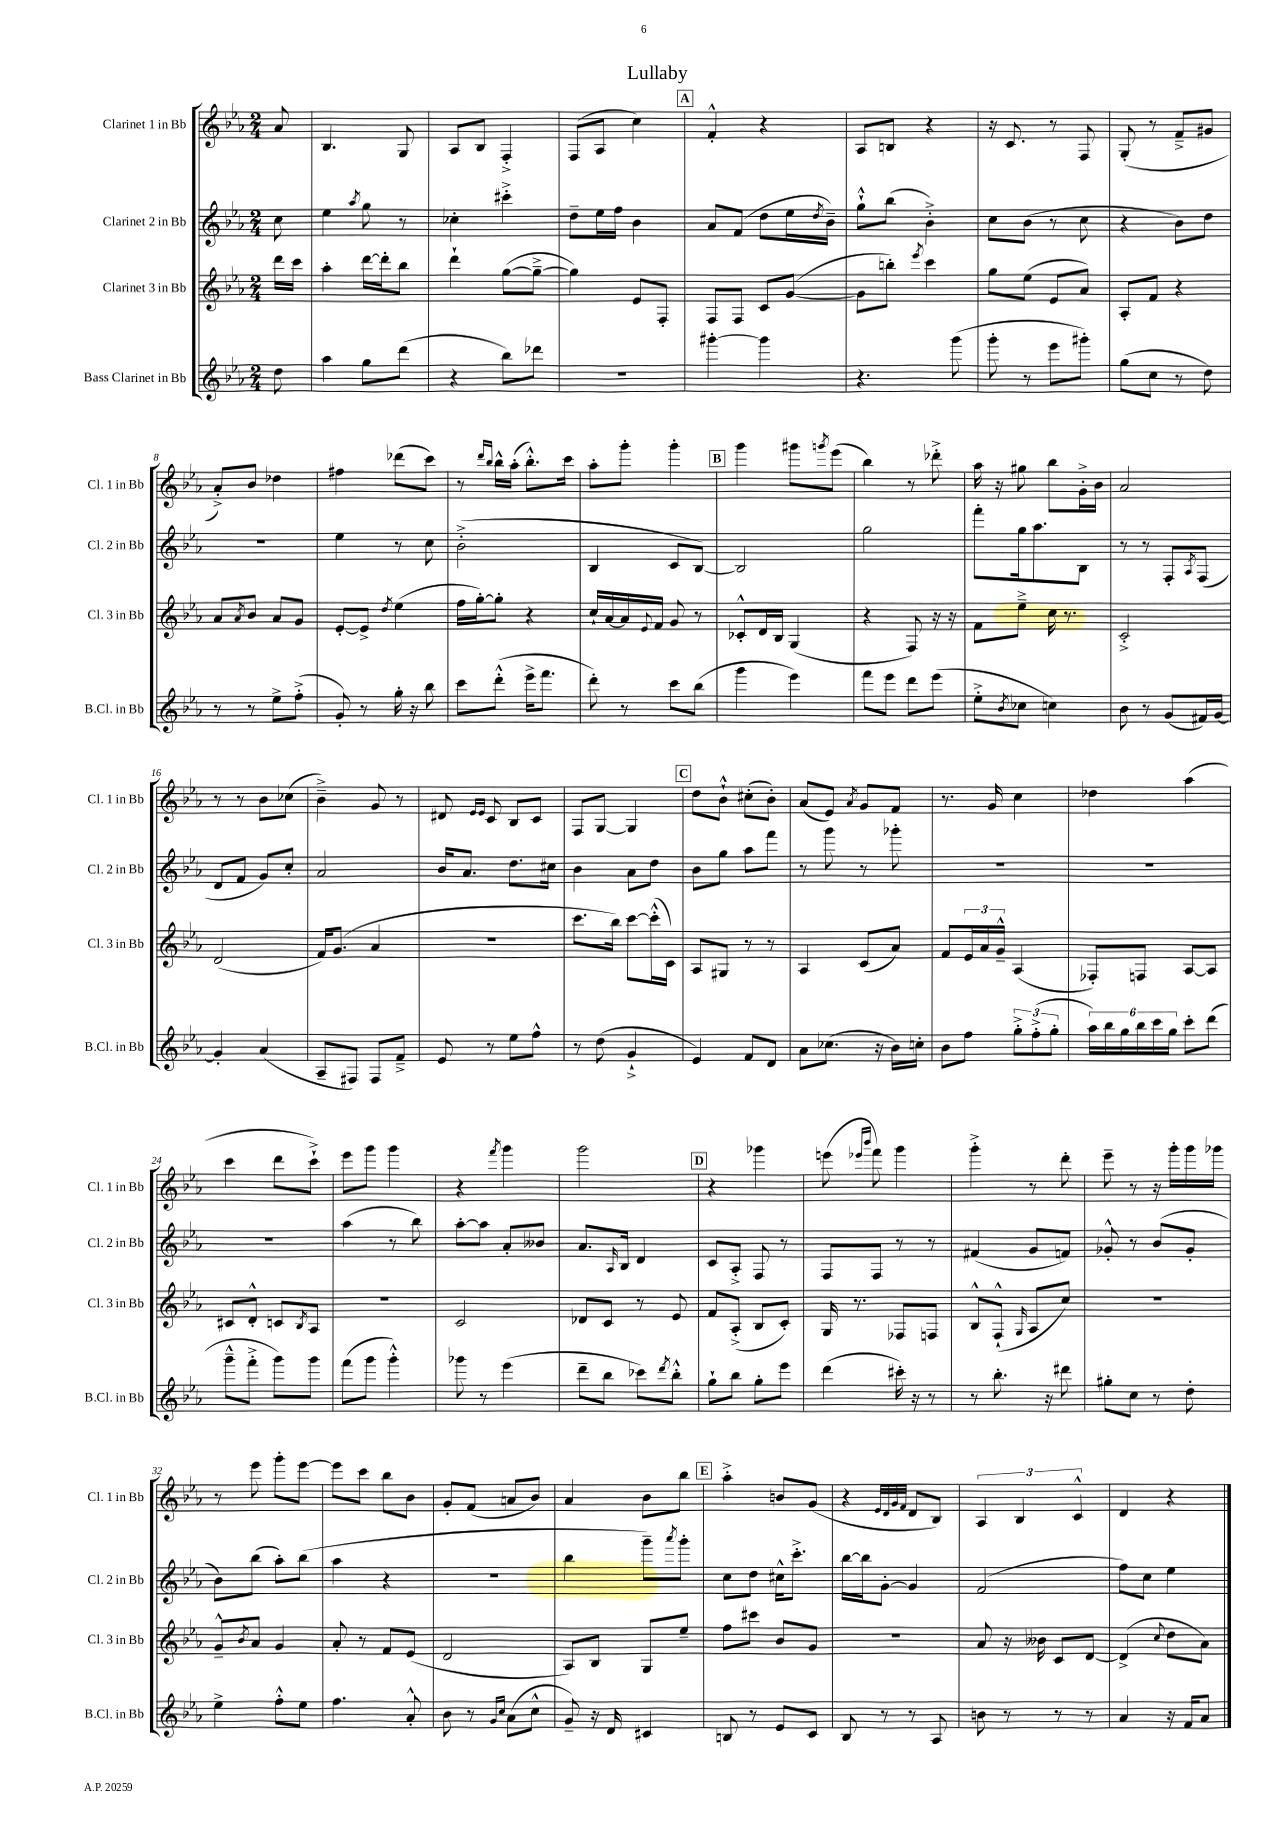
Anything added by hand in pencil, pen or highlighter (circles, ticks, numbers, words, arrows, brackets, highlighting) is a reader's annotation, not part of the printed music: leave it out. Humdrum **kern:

**kern	**kern	**kern	**kern
*part4	*part3	*part2	*part1
*staff4	*staff3	*staff2	*staff1
*I"Bass Clarinet in Bb	*I"Clarinet 3 in Bb	*I"Clarinet 2 in Bb	*I"Clarinet 1 in Bb
*I'B.Cl. in Bb	*I'Cl. 3 in Bb	*I'Cl. 2 in Bb	*I'Cl. 1 in Bb
*clefG2	*clefG2	*clefG2	*clefG2
*k[b-e-a-]	*k[b-e-a-]	*k[b-e-a-]	*k[b-e-a-]
*M2/4	*M2/4	*M2/4	*M2/4
=	=	=	=
8dd\	16ddd\LL	8cc\	8a-/
.	16ccc\JJ	.	.
=1	=1	=1	=1
4aa-\	4aa-'\	4ee-\	4.B-/
.	.	8qaa-/	.
8gg\L	[16ddd\LL	8gg\	.
.	16ddd'\J]	.	.
(8ddd\J	8bb-\J	8r	8G/
=2	=2	=2	=2
4r	4ddd`\	4cc-X'\	8A-/L
.	.	.	8B-/J
8bb-\L)	([8gg\L	4ccc#X'^\	4F'^/
8ddd-X\J	8gg~^\J_	.	.
=3	=3	=3	=3
2r	4gg\])	8dd~\L	(8F/L
.	.	16ee-\L	8A-/J
.	.	16ff\JJ	.
.	8e-/L	4b-\	4cc\)
.	8F'/J	.	.
!!LO:REH:place=s1:t=A
=4	=4	=4	=4
[4ggg#X'\	8F/L	8a-/L	4f'^^/
.	8F/J	(8f/J	.
4ggg#\]	8c/L	8dd\L	4r
.	([8g/J	16ee-\L	.
.	.	8qdd/	.
.	.	16b-~\JJ)	.
=5	=5	=5	=5
4.r	8g\L]	8gg`^^\L	8A-/L
.	8bbn'\J)	(8bb-\J	8Bn/J
.	8qeee-/	.	.
.	4ccc\	4b-'^\)	4r
(8ggg\	.	.	.
=6	=6	=6	=6
8ggg'\	8gg\L	8cc\L	16r
.	.	.	8.c/
8r	(8ee-\J	(8b-\J	.
8eee-\L	8e-/L	8r	8r
8ggg#X'\J)	8a-/J)	8cc\	8F/
=7	=7	=7	=7
(8gg\L	8A-'/L	4r	(8G'/
8cc\J	8f/J	.	8r
8r	4r	8b-\L)	8f~^/L
8dd\)	.	8dd\J	8g#X/J
!!LO:LB:g=z
=8	=8	=8	=8
8r	8a-/L	2r	8a-'^/L)
.	8qa-/	.	.
8r	8b-/J	.	8b-/J
8ee-^\L	8a-/L	.	4dd-X\
(8ff'^\J	8g/J	.	.
=9	=9	=9	=9
8g'/)	[8e-'/L	4ee-\	4ff#X\
8r	8e-^/J]	.	.
.	8qdd/	.	.
16gg'\	(4ee-\	8r	(8ddd-X\L
16r	.	.	.
8bb-\	.	8cc\	8ccc\J)
=10	=10	=10	=10
8ccc\L	16ff\LL	(2b-'^\	8r
.	[16gg'\J)	.	.
.	.	.	16qqddd/LL
.	.	.	16qqbb-/JJ
(8ddd'^^\J	8gg'\J]	.	16bb-^^\LL
.	.	.	(16aa-'\JJ
16eee-^\KL	4r	.	8.bb-'^^\L)
8.fff\J	.	.	.
.	.	.	16ccc\Jk
=11	=11	=11	=11
8ddd'\)	16cc`/LL	4B-/	8aa-'\L
.	[16a-/	.	.
8r	16a-/]	.	8ggg'\J
.	8qqe-/	.	.
.	16f/JJ	.	.
8ccc\L	8g/	8c/L	4ggg'\
(8bb-\J	8r	[8B-/J)	.
!!LO:REH:place=s1:t=B
=12	=12	=12	=12
4ggg\	8c-X'^^/L	2B-/]	4ggg\
.	16d/L	.	.
.	16B-/JJ	.	.
4eee-\)	(4G/	.	8ggg#X\L
.	.	.	8qgggn/
.	.	.	(8eee-\J
=13	=13	=13	=13
8fff\L	4r	2gg\	4bb-\)
8eee-\J	.	.	.
8ddd\L	8F/)	.	8r
(8eee-\J	16r	.	8ddd-X'^\
.	16r	.	.
=14	=14	=14	=14
8ee-'^\L	8f\L	8fff'\L	16aa-\
.	.	.	16r
8qb-/	.	.	.
8cc-X\J	8ee-~^\J	16gg\k	8gg#X\
.	.	8.aa-\	.
4ccn\)	16cc\	.	8bb-\L
.	8.r	.	.
.	.	8B-\J	16g'^\L
.	.	.	16b-\JJ
=15	=15	=15	=15
8b-\	2c'^/	8r	2a-/
8r	.	8r	.
(8g/L	.	8F'/L	.
.	.	8qA-/	.
16f#X/L)	.	(8F/J	.
[16g/JJ	.	.	.
!!LO:LB:g=z
=16	=16	=16	=16
4g'/]	(2d/	8d/L	8r
.	.	8f/J	8r
(4a-/	.	8g/L)	8b-\L
.	.	8cc'/J	(8cc-X\J
=17	=17	=17	=17
8A-~/L	16f/KL)	2a-/	4b-~^\)
.	(8.g/J	.	.
8F#X/J)	.	.	.
8F#/L	4a-/	.	8g/
8f~^/J	.	.	8r
=18	=18	=18	=18
8e-/	2r	16b-/KL	8d#X/
.	.	8.a-/J	.
.	.	.	16qqe-/LL
.	.	.	16qqe-/JJ
8r	.	.	8c/
8ee-\L	.	8.dd\L	8B-/L
8ff^^\J	.	.	8c/J
.	.	16cc#X\Jk	.
=19	=19	=19	=19
8r	8.ccc\L	4b-\	8F/L
(8dd\	.	.	[8G/J
.	16bb-\Jk)	.	.
4g`^/	[8ccc\L	8a-\L	4G/]
.	(16ccc'^^\L]	8dd\J	.
.	16c\JJ)	.	.
!!LO:REH:place=s1:t=C
=20	=20	=20	=20
4e-/)	8A-/L	8b-\L	8dd\L
.	8G#X/J	8gg\J	8b-`^^\J
8f/L	8r	8aa-\L	(8cc#X'\L
8d/J	8r	8fff\J	8b-'\J)
=21	=21	=21	=21
8a-\L	4A-/	8r	(8a-/L
(8.cc-X\J	.	8ggg\	8e-/J)
.	.	.	8qa-/
.	(8c/L	8r	8g/L
16r	.	.	.
16b-\LL)	8a-/J)	8ggg-X'\	8f/J
16ccn'\JJ	.	.	.
=22	=22	=22	=22
8b-\L	8f/L	2r	8.r
8ff\J	24e-/L	.	.
.	24a-/	.	.
.	.	.	16g/
.	24g~^^/JJ	.	.
12gg'^\L	(4A-/	.	4cc\
(12ff'^\	.	.	.
12gg'\J	.	.	.
=23	=23	=23	=23
24aa-\LL)	8F-X'/L)	2r	4dd-X\
24bb-\	.	.	.
24gg\	.	.	.
24bb-\	8Fn/J	.	.
24ccc\	.	.	.
24gg\JJ	.	.	.
8ccc'\L	[8A-/L	.	(4aa-\
(8ddd\J	8A-/J]	.	.
!!LO:LB:g=z
=24	=24	=24	=24
8ggg~^^\L	8c#X/L	2r	4ccc\
8fff'^\J	8d'^^/J	.	.
8ggg\L)	8cn/L	.	8ddd\L
.	8qB-/	.	.
8ggg\J	8A-/J	.	8ccc`^\J)
=25	=25	=25	=25
(8fff\L	2r	(4aa-\	8eee-\L
8ggg\J	.	.	8ggg\J
4ggg'^^\)	.	8r	4ggg\
.	.	8bb-\)	.
=26	=26	=26	=26
8ggg-X\	2c/	[8aa-'\L	4r
8r	.	8aa-\J]	.
.	.	.	8qfff/
(4eee-\	.	8a-'/L	4ggg\
.	.	8b--X/J	.
=27	=27	=27	=27
8ddd~\L	8d-X/L	8.a-/L	2ggg\
8bb-\J	8c/J	.	.
.	.	16qqA-/	.
.	.	16B-/Jk	.
8ccc-X\L)	8r	4d/	.
8qddd/	.	.	.
8bb-'^^\J	8e-/	.	.
!!LO:REH:place=s1:t=D
=28	=28	=28	=28
8gg`\L	8f/L	8c/L	4r
8bb-\J	(8A-'^/J	8A-'^/J	.
8gg'\L	8B-/L	8F/	4ggg-X\
8eee-\J	8c'/J)	8r	.
=29	=29	=29	=29
(4ddd\	16G/	8F/L	(8eeen\
.	8.r	.	.
.	.	.	16qqeee-X/LL
.	.	.	16qqbbb-/JJ
.	.	8F/J	8fff\)
16ccc#X'\)	8F-X/L	8r	4ggg\
16r	.	.	.
8r	8Fn/J	8r	.
=30	=30	=30	=30
8r	8B-^^/L	(4f#X/	4ggg'^\
8.bb-'\	(8F`^^/J	.	.
.	16qqG/	.	.
.	8A-/L	8g/L	8r
16r	.	.	.
8ddd#X\	8cc/J)	8fn/J)	8ddd'\
=31	=31	=31	=31
8gg#X'\L	2r	8g-X'^^/	8eee-~\
8cc\J	.	8r	8r
8r	.	(8b-/L	16r
.	.	.	16ggg'\LL
8dd'\	.	8g-'/J	16ggg\
.	.	.	16ggg-X\JJ
!!LO:LB:g=z
=32	=32	=32	=32
4ee-^\	8g~^^/L	8b-\L)	8r
.	8qb-/	.	.
.	8a-/J	(8bb-\J	8eee-\
8ff'^^\L	4g/	8aa-'\L)	8ggg'\L
8ee-\J	.	(8bb-\J	[8eee-\J
=33	=33	=33	=33
4.ff\	8a-'/	4aa-\	8eee-\L]
.	8r	.	8ccc\J
.	8f/L	4r	8bb-\L
8a-'^^/	(8e-/J	.	8b-\J
=34	=34	=34	=34
8b-\	2d/	2r	8g'/L
8r	.	.	(8f/J
16qqg/LL	.	.	.
16qqcc/JJ	.	.	.
(8a-\L	.	.	8an/L
8cc^^\J	.	.	8b-/J)
=35	=35	=35	=35
8g~/)	8A-/L)	4bb-\	4a-/
16r	8B-/J	.	.
16d/	.	.	.
4c#X/	8G/L	8ggg~\L)	8b-\L
.	.	8qaaa-/	.
.	8ee-~/J	8ggg'\J	8bb-\J
!!LO:REH:place=s1:t=E
=36	=36	=36	=36
8Bn/	8ff\L	8cc\L	4aa-'^\
8r	8ccc#X\J	8dd\J	.
8e-/L	8b-/L	16cc#X^^\KL	8bn/L
.	.	8.ccc'^\J	.
8c/J	8g/J	.	(8g/J
=37	=37	=37	=37
8B-/	2r	[16bb-\LL	4r
.	.	16bb-\J]	.
8r	.	[8g'\J	.
.	.	.	32qqe-/LLL
.	.	.	32qqd/
.	.	.	32qqg/
.	.	.	32qqf/JJJ
8r	.	4g/]	8d/L
8A-/	.	.	8B-/J)
=38	=38	=38	=38
8bn\	8a-/	(2f/	6A-/
8r	16r	.	.
.	.	.	6B-/
.	16b--X\	.	.
8r	8c/L	.	.
.	.	.	6c^^/
8r	[8d/J	.	.
=39	=39	=39	=39
4a-/	(4d^/]	8ff\L)	4d/
.	.	8cc\J	.
.	8qqcc/	.	.
16r	8dd\L	4ee-\	4r
16f/KL	.	.	.
8a-/J	8a-\J)	.	.
==	==	==	==
*-	*-	*-	*-
